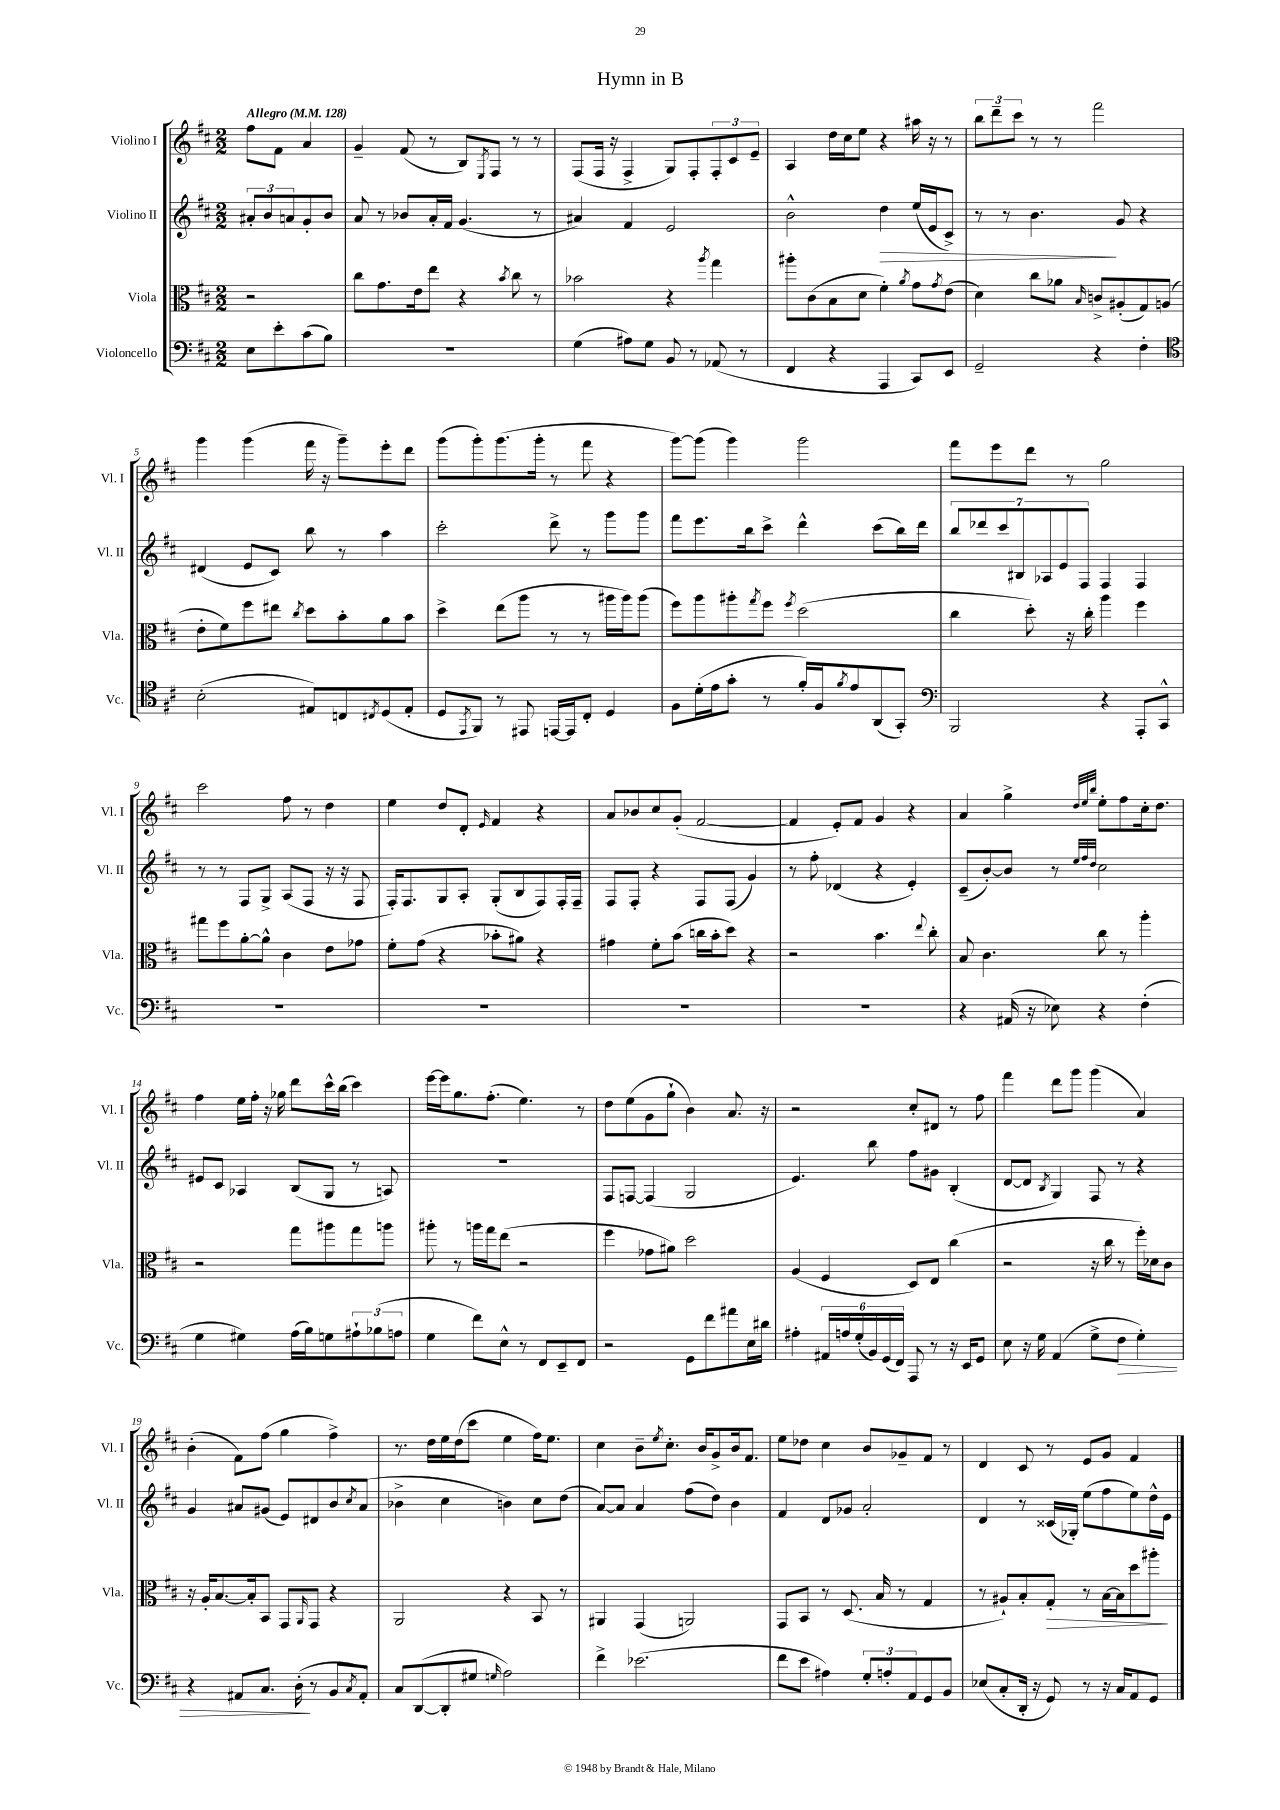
\header { title = "Hymn in B" }
<<
\new StaffGroup <<
\new Staff = "s0" \with { instrumentName = "Violino I" shortInstrumentName = "Vl. I" } {
    \clef treble \key d \major \numericTimeSignature \time 2/2 \partial 2 \tempo "Allegro" 4 = 128
    fis''8 fis'8 a'4 |
    g'4-- fis'8( r8 b8) \acciaccatura { e8 } fis8 r8 r8 |
    fis8( fis16 r16 fis4-> g8) fis8-. \tuplet 3/2 { fis8-. cis'8 e'8-- } |
    a4 d''16 cis''16 e''8 r4 ais''16 r16 r8 |
    \tuplet 3/2 { b''8 d'''8-- cis'''8 } r8 r8 fis'''2 |
    g'''4 g'''4( fis'''16 r16 g'''8--) e'''8-. d'''8 |
    g'''8( g'''8-.) g'''8.( g'''16-. r8 fis'''8 r4 |
    g'''8~) g'''8( g'''4) g'''2 |
    fis'''8 e'''8 d'''8 r8 g''2 |
    cis'''2 fis''8 r8 d''4 |
    e''4 d''8 d'8-. \grace { e'16 } fis'4 r4 |
    a'8 bes'8 cis''8 g'8-.( fis'2~ |
    fis'4 e'8-.) fis'8 g'4 r4 |
    a'4 g''4-> \grace { d''32 e''32 b''32 } e''8-. fis''8 cis''16-. d''8. |
    fis''4 e''16 fis''16-. r16 ges''16 d'''8 cis'''16-^ b''16( cis'''4) |
    e'''16~ e'''16 g''8. fis''8.-.( e''4.) r8 |
    d''8 e''8( g'8 g''8-! b'4) a'8. r16 |
    r2 cis''8-. dis'8 r8 fis''8 |
    fis'''4 d'''8 g'''8 g'''4( a'4) |
    b'4-.( fis'8) fis''8( g''4 fis''4->) |
    r8. d''16 e''16 d''16( cis'''8 e''4 fis''16) e''8. |
    cis''4 b'8-- \acciaccatura { e''8 } cis''8.-. b'16 g'8-> b'16 fis'8. |
    e''8 des''8 cis''4 b'8 ges'8-- fis'8 r8 |
    d'4 cis'8 r8 e'8 g'8 fis'4 \bar "|." |
}
\new Staff = "s1" \with { instrumentName = "Violino II" shortInstrumentName = "Vl. II" } {
    \clef treble \key d \major \numericTimeSignature \time 2/2 \partial 2
    \tuplet 3/2 { ais'8-. b'8 a'8 } g'8-. b'8 |
    a'8 r8 bes'8 a'16-. fis'16 g'4.( r8 |
    ais'4) fis'4 e'2 |
    b'2-^ d''4\> e''16( e'16 cis'8->) |
    r8 r8 b'4.\! g'8 r4 |
    dis'4( e'8 cis'8) b''8 r8 a''4 |
    cis'''2-. d'''8-> r8 g'''8 g'''8 |
    fis'''8 e'''8. b''16 cis'''8-> d'''4-^ cis'''8( b''16) d'''16 |
    \tuplet 7/4 { b''8 des'''8 cis'''8 bis8 aes8 e'8 fis8 } fis4 fis4 |
    r8 r8 fis8 g8-> a8( fis8 r16 r16 fis8 |
    fis16-.) fis8. g8 a8-. g8-.( b8 fis8) fis16-. fis16-- |
    fis8 fis8-. r4 fis8 fis8( g'4) |
    r8 fis''8-. des'4( r4 e'4-.) |
    cis'8--( b'8~-.) b'8 r8 \grace { e''32 fis''32 d''32 } cis''2 |
    eis'8 cis'8 aes4 b8( g8 r8 a8) |
    R1 |
    fis8 f8~ f4( g2 |
    e'4.) b''8 fis''8 gis'8 b4-.( |
    d'8~ d'8 \acciaccatura { b8 } g4) fis8 r8 r4 |
    g'4 ais'8 gis'8( e'8) dis'8 b'8 \acciaccatura { cis''8 } ais'8( |
    bes'4-> cis''4 b'4) cis''8 d''8( |
    a'8~) a'8 a'4 fis''8( d''8) b'4 |
    fis'4 d'8 ges'8 a'2-. |
    d'4 r8 cisis'16( ges16-.) e''8( fis''8 e''8) d''16-^ e'16 \bar "|." |
}
\new Staff = "s2" \with { instrumentName = "Viola" shortInstrumentName = "Vla." } {
    \clef alto \key d \major \numericTimeSignature \time 2/2 \partial 2
    r2 |
    cis''8 g'8. e'16 e''8 r4 \acciaccatura { b'8 } cis''8 r8 |
    bes'2 r4 \acciaccatura { a''8 } g''4 |
    ais''8-. cis'8( b8 d'8 fis'4-.) \acciaccatura { a'8 } g'8 \acciaccatura { g'8 } e'8( |
    d'4) cis''8 aes'8 \grace { b16 } c'8-> ais8-.( g8) a8( |
    e'8-. fis'8) fis''8 eis''8 \acciaccatura { cis''8 } d''8 b'8-. a'8 b'8 |
    d''4-> e''8( a''8 r8 r8 ais''16 ais''16) ais''8( |
    fis''8) a''8 ais''8-. \acciaccatura { g''8 } fis''8 \acciaccatura { fis''8 } d''2( |
    cis''4 d''8-.) r16 cis''16-. a''4 fis''4 |
    gis''8 fis''8 a'8~-. a'8-^ cis'4 e'8 ges'8 |
    fis'8-. g'8( r4 bes'8-. ais'8) r4 |
    gis'4 fis'8-. b'8( c''16 b'16-. d''8) r4 |
    r2 b'4. \appoggiatura { e''8 } cis''8-. |
    b8 cis'4. cis''8 r8 a''4-. |
    r2 g''8 ais''8 g''8 a''8 |
    ais''8-. r8 a''16 g''16 e''8( r2 |
    fis''4 ges'8 ais'8) d''2 |
    a4( fis4 d8) e8 cis''4( |
    r2 r16 cis''16 r8 fis''16-.) des'16 cis'8 |
    r16 a16-. b8.~ b16-. b,8 g,8 \grace { a,16 } g,8 r4 |
    a,2 r4 b,8 r8 |
    ais,4 g,4( a,2) |
    g,8 b,8 r8 d8.( b16 r8 g4 |
    r8 ais8-!) b8-. g8-.\> r8 b16~ b16 d''8 ais''8-.\! \bar "|." |
}
\new Staff = "s3" \with { instrumentName = "Violoncello" shortInstrumentName = "Vc." } {
    \clef bass \key d \major \numericTimeSignature \time 2/2 \partial 2
    e8 e'8-. cis'8( b8) |
    R1 |
    g4( ais8) g8 b,8 r8 aes,8( r8 |
    fis,4 r4 a,,4 cis,8) e,8 |
    g,2-- r4 fis4-. |
    \clef tenor b2-.( eis8) c8 \acciaccatura { cis8 } d8( eis8-. |
    d8 \acciaccatura { e,8 } fis,8) r8 eis,8 e,16~ e,16 cis8-. d4 |
    fis8 d'16-.( e'16 g'8-. r8 fis'16-.) fis16 \acciaccatura { fis'8 } e'8 a,8( g,8-.) |
    \clef bass b,,2 r4 a,,8-. cis,8-^ |
    R1 |
    R1 |
    R1 |
    R1 |
    r4 ais,16( r16 ees8) r4 fis4-.( |
    g4 gis4) a16( b16) g8 \tuplet 3/2 { ais8-! bes8( a8 } |
    g4 fis'8) e8-^ r8 fis,8 e,8-- fis,8 |
    r2 g,8 fis'8 ais'8 e16 dis'16 |
    ais4-. \tuplet 6/4 { ais,16 a16 g16-.( b,16) g,16( fis,16) } a,,8 r8 r16 e,16 g,8 |
    e8 r16 g16 a,4( g8-> fis8\> g4-.) |
    r4 ais,8 cis8. d16-.\!( r8 b,8 \acciaccatura { cis8 } ais,8-.) |
    cis8 d,8~( d,8-. gis8 \grace { g16 } a2) |
    fis'4-> ees'2.( |
    fis'8 e'8 ais4) \tuplet 3/2 { g8-. a8-. a,8 } g,8 b,8 |
    ees8( cis8-. d,16-. r16 g,8) r8 r16 cis16 a,8 g,8 \bar "|." |
}
>>
>>
